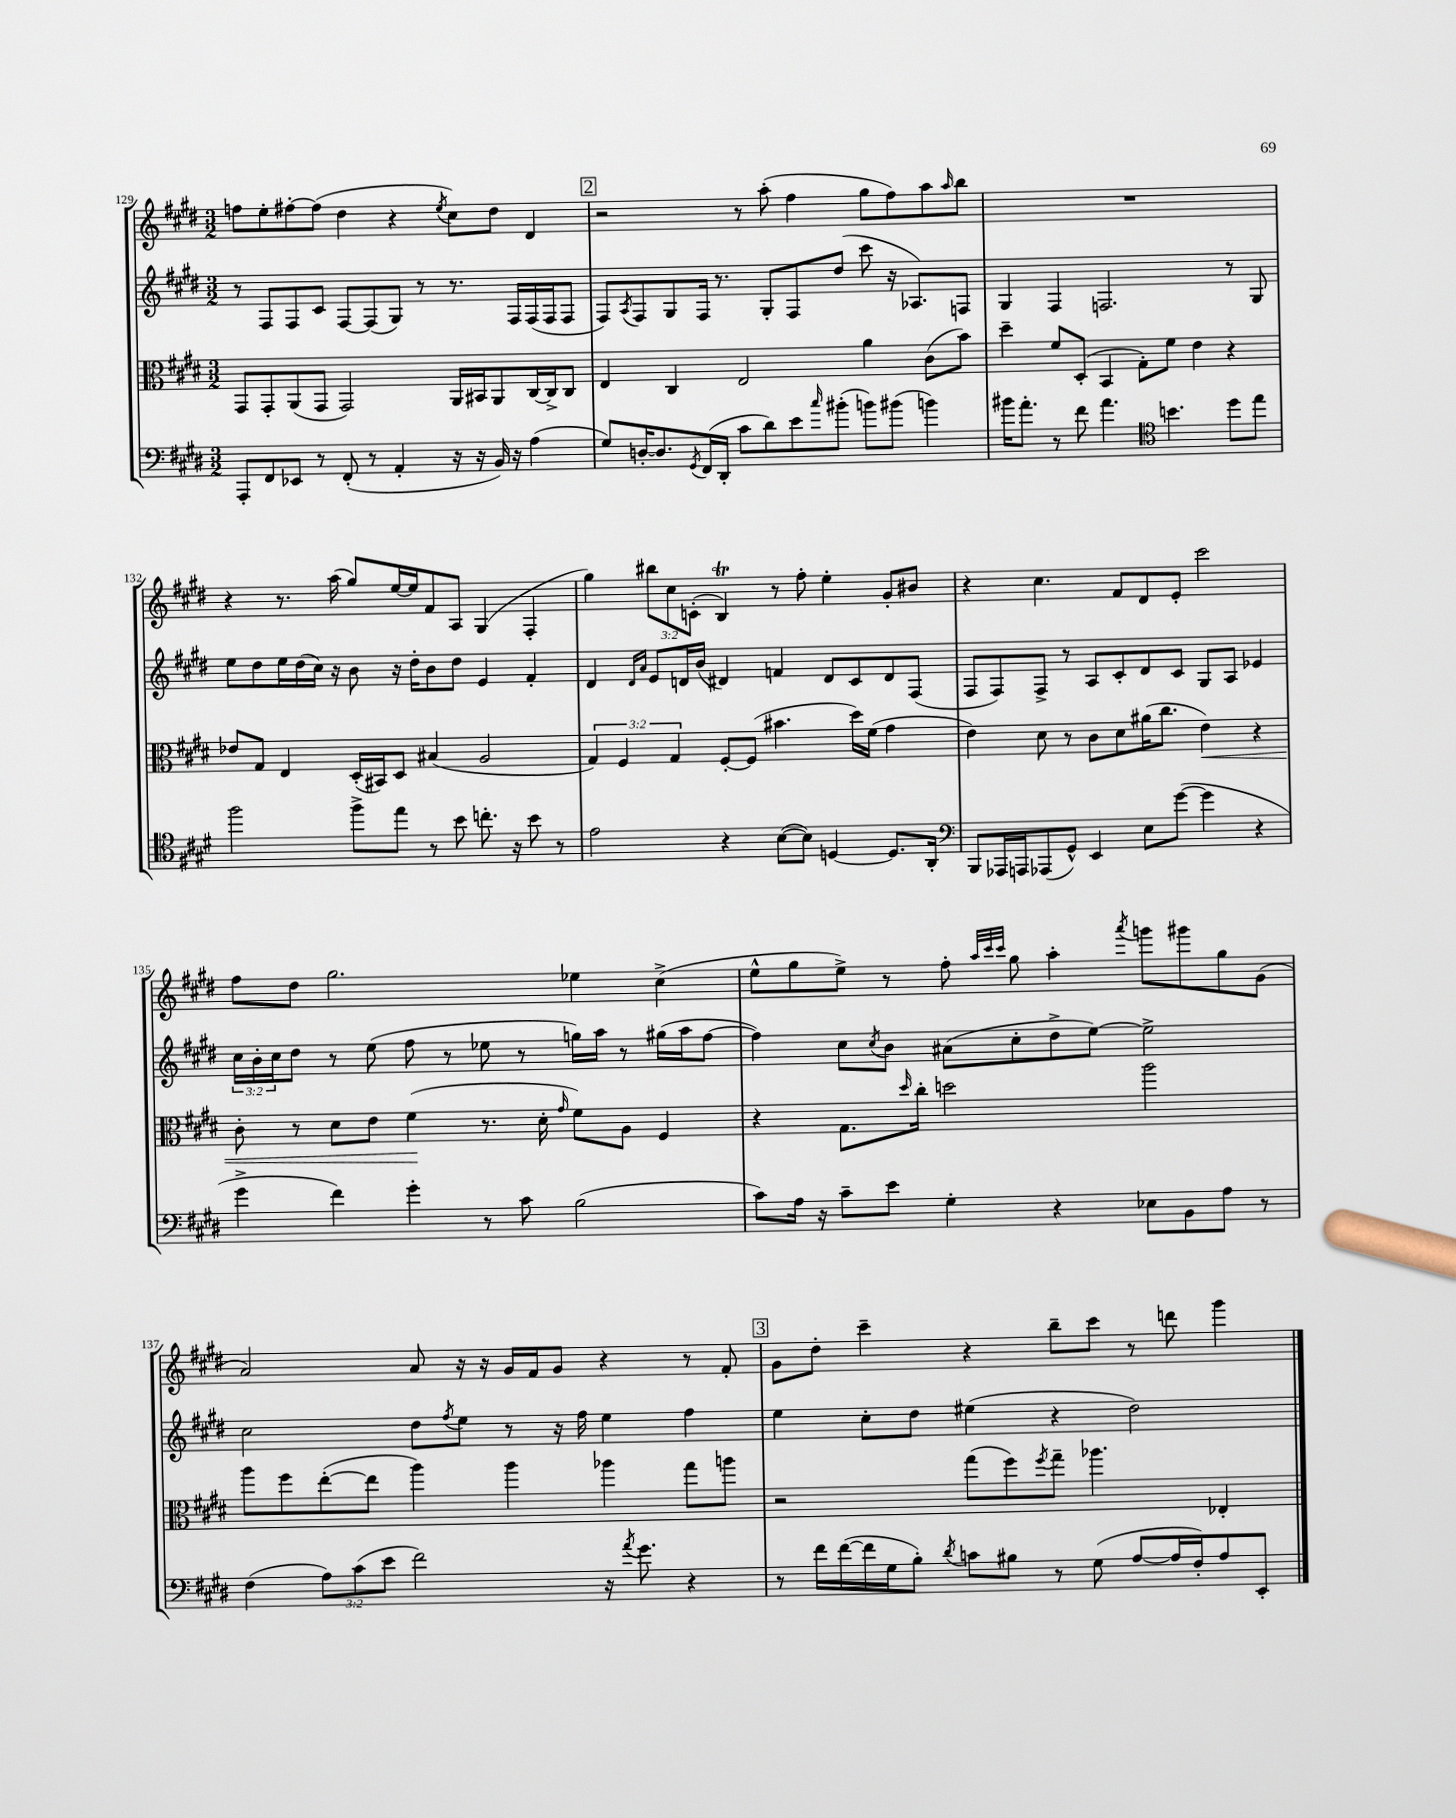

**kern	**kern	**kern	**kern
*staff4	*staff3	*staff2	*staff1
*clefF4	*clefC3	*clefG2	*clefG2
*k[f#c#g#d#]	*k[f#c#g#d#]	*k[f#c#g#d#]	*k[f#c#g#d#]
*M3/2	*M3/2	*M3/2	*M3/2
8AAA'	8GG#	8r	8ff
8FF#	8GG#'	8F#	8ee'
8EE-	(8AA	8F#	[8ff#'
8r	8GG#	8c#	(8ff#]
(8FF#'	2GG#)	[8F#	4dd#
8r	.	(8F#]	.
4AA'	.	8G#)	4r
.	.	8r	.
.	.	.	8qee
16r	16AA	8.r	8cc#)
16r	16BB#	.	.
16BB)	8AA	.	8dd#
16r	.	16F#	.
(4A	[16C#	(16F#	4d#
.	16C#^]	16F#	.
.	8C#	8F#	.
=	=	=	=
8G#)	4E	8F#)	2r
.	.	8qA	.
[16D'	.	8F#	.
8.D]	.	.	.
.	4C#	8G#	.
8qGG#	.	.	.
(16FF#	.	16F#	.
16DD#'	.	8.r	.
8c#	2E	.	8r
8d#)	.	8G#'	(8aa'
8e	.	8F#	4ff#
16qqcc#	.	.	.
(8b#'	.	(8dd#	.
8b)	4a	8ccc#	8gg#
(8b#	.	16r	8ff#)
.	.	8.A-)	.
4b)	(8c#	.	8aa
.	.	.	16qqaa
.	8b)	8F	8bb
=	=	=	=
16b#	4dd#~	4G#	1.r
8.a'	.	.	.
8r	8f#	4F#	.
8f#	(8D#'	.	.
4.a	4BB	2.F	.
.	8G#')	.	.
*clefC4	*	*	*
4.b	8f#	.	.
.	4e	.	.
8dd#	4r	8r	.
8ee	.	8G#	.
=	=	=	=
2ff#	8e-	8ee	4r
.	8G#	8dd#	.
.	4E	16ee	8.r
.	.	(16dd#	.
.	.	16cc#)	.
.	.	16r	(16aa
8ff#^	(16D#'	8b	8gg#)
.	16BB#)	.	.
8ee	8D#	16r	[16ee
.	.	16dd#'	16ee]
8r	(4B#	8b	8f#
8b	.	8dd#	8A
8.cc'	2A	4e	(4G#
16r	.	.	.
8b	.	4f#'	4F#'
8r	.	.	.
=	=	=	=
2e	6G#)	4d#	4gg#)
.	6F#	.	.
.	.	16qqd#	.
.	.	16qqa	.
.	.	8e	12bb#
.	6G#	.	12cc#
.	.	16d	.
.	.	.	(12c'
.	.	(16b	.
4r	[8F#'	4d#)	4B)
.	(8F#]	.	.
([8B	4.b#	4f	8r
8B])	.	.	8ff#'
[4D	.	8d#	4ee'
.	16dd#)	8c#	.
.	(16f#	.	.
8.D]	4g#	8d#	8g#'
.	.	(8F#	8b#
16AA'	.	.	.
=	=	=	=
*clefF4	*	*	*
8BBB	4e)	8F#	4r
16AAA-	.	8F#)	.
16AAA	.	.	.
(8AAA-	8d#	8F#^	4.cc#
8GG#^^)	8r	8r	.
4EE	8c#	8A	.
.	8d#	8c#'	8f#
8E	(16a#	8d#	8d#
.	8.cc#	.	.
([8g#	.	8c#	8e'
4g#]	4e)	8G#	2ccc#
.	.	8A	.
4r	4r	4e-	.
=	=	=	=
4g#^	8c#'	24cc#	8ff#
.	.	24b'	.
.	.	24cc#	.
.	8r	8dd#	8dd#
4f#)	8d#	8r	2.gg#
.	8e	(8ee	.
4g#'	(4f#	8ff#	.
.	.	8r	.
8r	8.r	8ee-	.
8c#	.	8r	.
.	16d#'	.	.
.	16qqg#	.	.
(2B	8f#)	16gg)	4ee-
.	.	16aa	.
.	8A	8r	.
.	4F#	(16gg#	(4cc#^
.	.	16aa	.
.	.	[8ff#	.
=	=	=	=
8c#)	4r	4ff#])	8ee^^
16A	.	.	8gg#
16r	.	.	.
8c#~	8.G#	8cc#	8ee^)
.	.	8qcc#	.
8e	.	8b	8r
.	16qqdd#	.	.
.	16cc#'	.	.
4G#'	2dd	(8a#	8ff#'
.	.	.	32qqaa
.	.	.	32qqccc#
.	.	.	32qqccc#
.	.	8cc#'	8gg#
4r	.	8dd#^	4aa'
.	.	[8ee)	.
.	.	.	8qaaa
8E-	2aa	2ee^]	8ggg
8BB	.	.	8ggg#
8A	.	.	8gg#
8r	.	.	(8g#
=	=	=	=
(4F#	8aa	2cc#	2a)
.	8ff#	.	.
12A)	([8ee'	.	.
(12c#	.	.	.
.	8ee]	.	.
12e	.	.	.
2f#)	4aa)	8dd#	8a
.	.	8qff#	.
.	.	8ee	16r
.	.	.	16r
.	4aa	8r	16g#
.	.	.	16f#
.	.	16r	8g#
.	.	16ff#	.
16r	4aa-	4ee	4r
8qa	.	.	.
8.g#	.	.	.
4r	8gg#	4ff#	8r
.	8aa	.	8f#'
=	=	=	=
8r	2r	4ee	8g#
16f#	.	.	8dd#'
([16f#	.	.	.
16f#]	.	8cc#'	4ccc#~
16G#	.	.	.
8B')	.	8dd#	.
8qd#	.	.	.
8c	(8gg#	(4ee#	4r
8B#	8ff#)	.	.
.	8qff#	.	.
8r	8gg#~	4r	8bb~
(8G#	4.aa-	.	8ccc#
[8A	.	2dd#)	8r
16A]	.	.	8ddd
16F#')	.	.	.
8A	4E-'	.	4ggg#
8EE'	.	.	.
==	==	==	==
*-	*-	*-	*-
